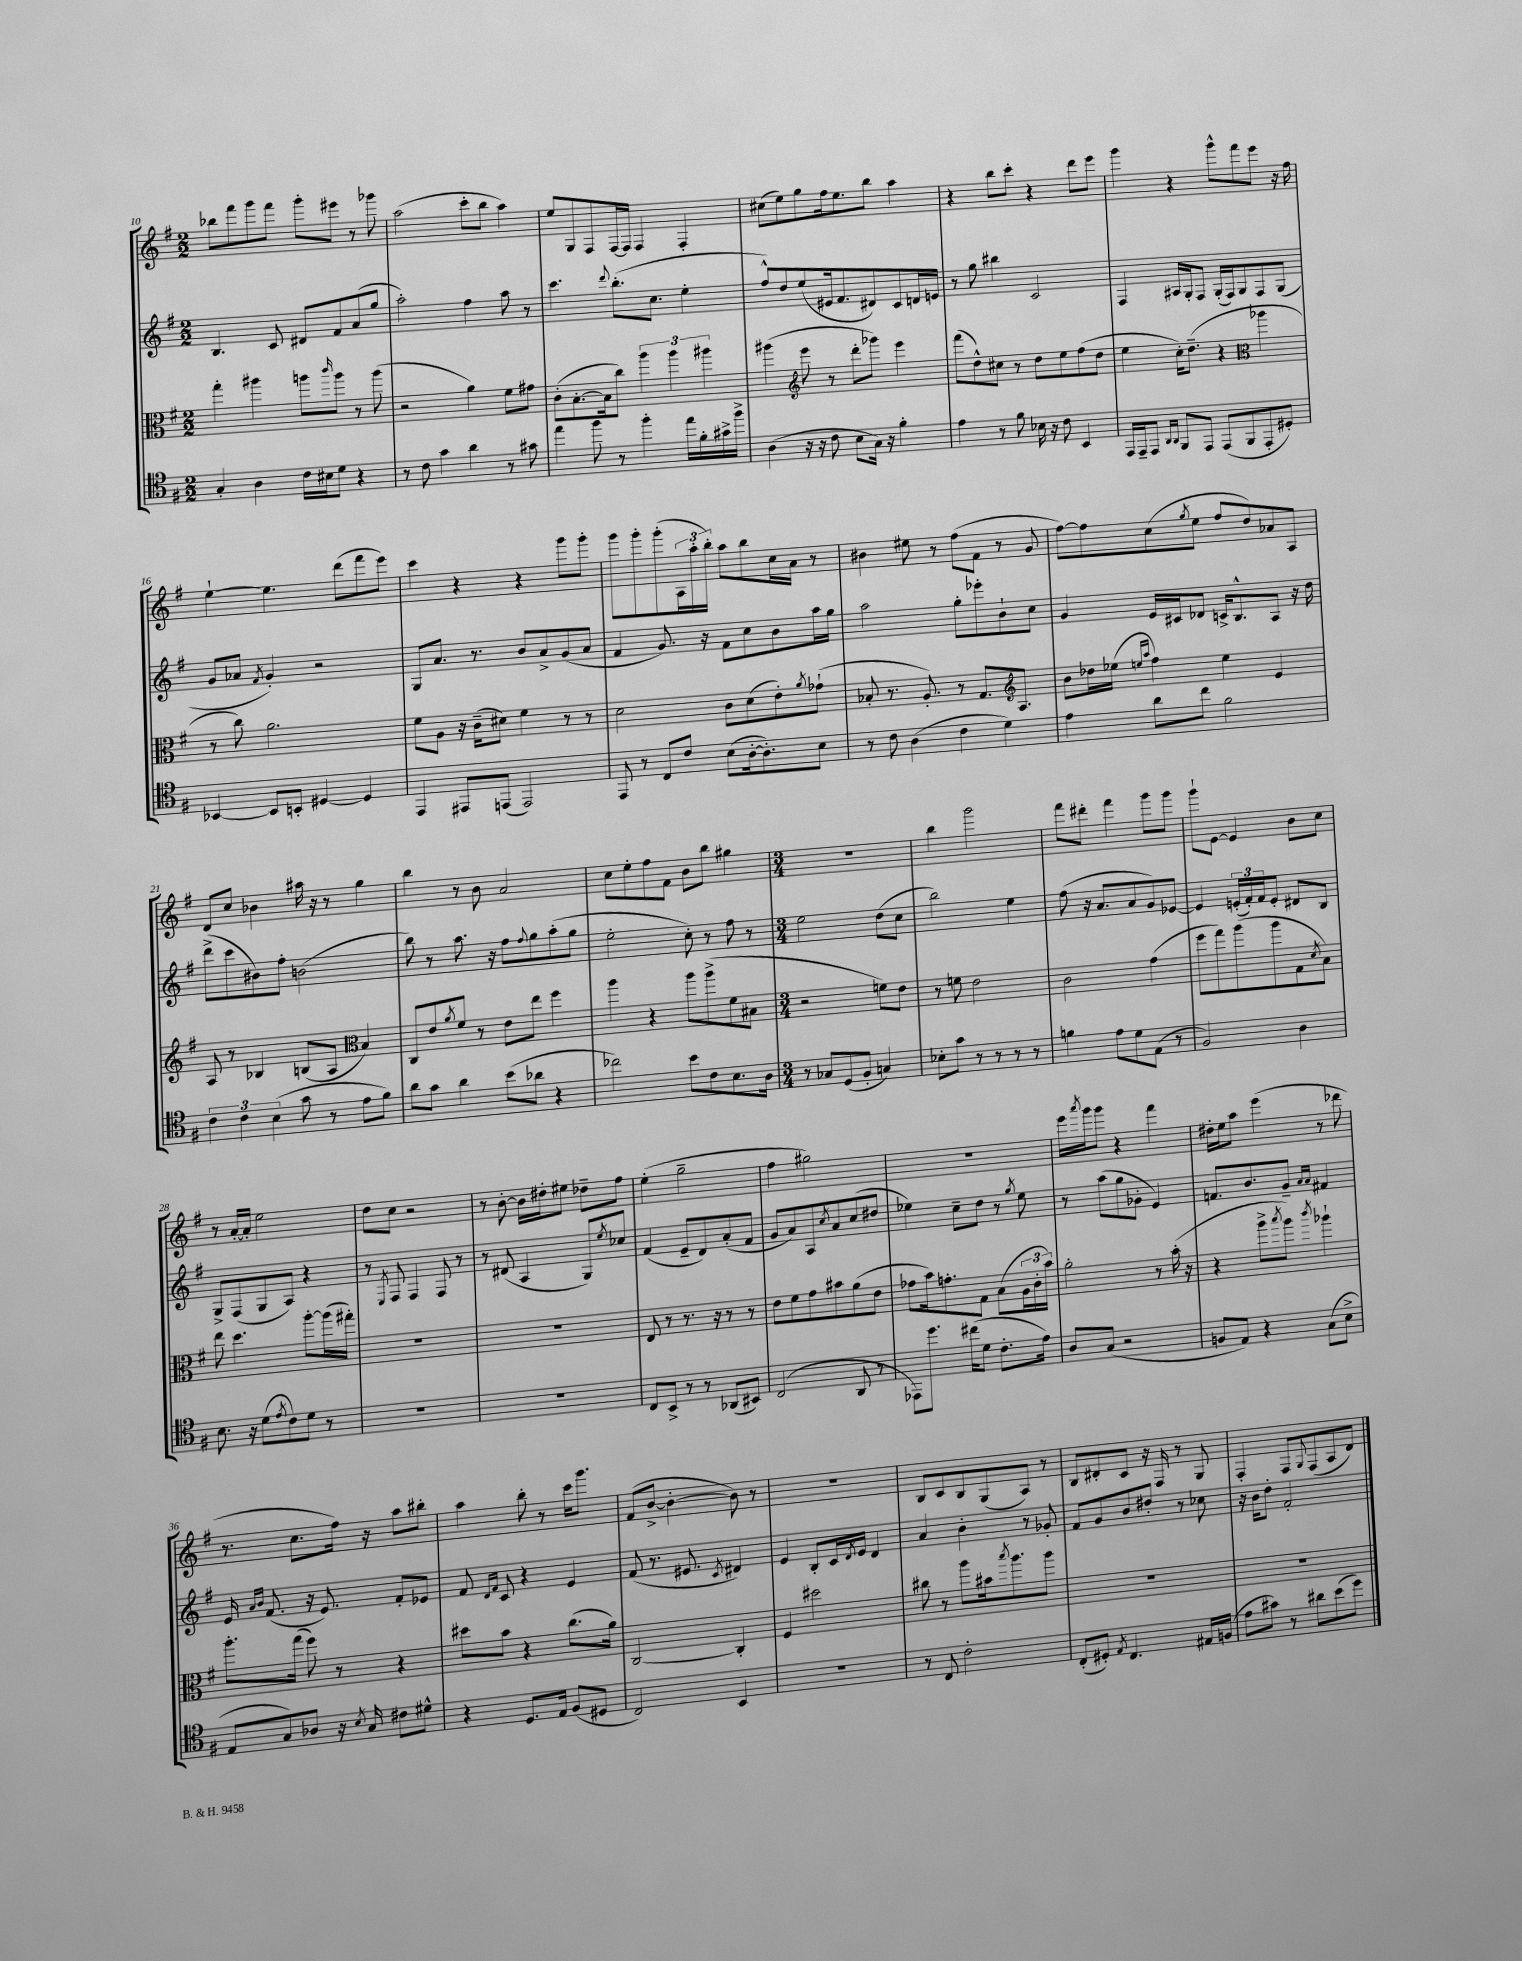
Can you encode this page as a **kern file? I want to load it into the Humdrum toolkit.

**kern	**kern	**kern	**kern
*part4	*part3	*part2	*part1
*staff4	*staff3	*staff2	*staff1
*clefC4	*clefC3	*clefG2	*clefG2
*k[f#]	*k[f#]	*k[f#]	*k[f#]
*M2/2	*M2/2	*M2/2	*M2/2
=10	=10	=10	=10
4G'/	4gg'\	4.B/	8bb-X\L
.	.	.	8fff#\
4A\	4aa#X\	.	8ggg\
.	.	8c/	8fff#\J
16c\LL	8aan\L	8d#X/L	8ggg'\L
16B#X\J	.	.	.
.	16qqccc/	.	.
8d\J	8aa\J	8f#/	8eee#X\J
4r	8r	(8a/	8r
.	(8aa\	8gg/J	8ggg-X\
=11	=11	=11	=11
8r	2r	2aa'\)	(2aa\
8c\	.	.	.
4g\	.	.	.
4a\	4a\)	4ff#\	8ccc'\L
.	.	.	8bb\J
8r	8f#\L	8aa\	4aa\)
8g#X\	8g#X\J	8r	.
=12	=12	=12	=12
4ee\	(8c'\L	4.ccc\	8ee/L
.	[8.B'\	.	8G/
8ff#\	.	.	8F#/
.	16B\k]	.	.
.	.	8qqddd/	.
8r	8cc\J)	(8.bb'\L	[16F#/L
.	.	.	16F#/JJ]
4ff#'\	6aa\	.	4F#/
.	.	8.cc\J	.
.	6aa\	.	.
16ee\LL	.	4ee'\	4F#'/
16f#'\	.	.	.
.	6aa#X\	.	.
16g#X^\	.	.	.
16ff#^\JJ	.	.	.
=13	=13	=13	=13
(4A\	(4aa#X\	8ff#^^/L)	(8cc#X\L
.	.	8dd/	8ee\)
*	*clefG2	*	*
16r	8eee\	(8ee/	8gg\
16r	.	.	.
8c\	8r	16e#X/k	16ff#\k
.	.	8.f#/	8.ee\
8B\L	8ddd'\L	.	.
16G\Jk)	8ggg-X\J)	8d#X/)	8bb\J
16r	.	.	.
4f#'\	4eee\	8c/	4aa\
.	.	16dn/L	.
.	.	16en/JJ	.
=14	=14	=14	=14
4e\	(8fff#\L	8r	4r
.	8dd^^\)	8gg\	.
8r	8cc#X\J	4bb#X\	8bb\L
8f#\	8r	.	8ccc'\J
16B-X\	8dd\L	2c/	4r
16r	.	.	.
8c\	8ee\	.	.
4BB/	(8ff#\	.	8ddd\L
.	8dd\J	.	8eee\J
=15	=15	=15	=15
16EE/LL	4ee\	4F#/	4ggg\
16EE~/J	.	.	.
8EE/J	.	.	.
16qqAA/LL	.	.	.
16qqAA/JJ	.	.	.
8FF#/L	16cc'\KL)	16A#X/LL	4r
.	(8.dd~\J	16G'/J	.
8EE/J	.	8F#/J	.
(8EE/L	4r	(16G'/LL	8ggg^^\L
.	.	16F#/J)	.
8FF#/	.	8G/	8fff#\
8EE'/	4aa-X\	8F#/	8eee\J
8D#X'/J)	.	(8G/J	16r
.	.	.	16ff#\
!!LO:LB:g=z
=16	=16	=16	=16
*	*clefC3	*	*
[4BB-X/	8r	8g/L	[4ee`\
.	8cc\)	8a-X/J	.
.	.	8qf#/	.
8BB-/L]	2.a\	4g'/)	4.ee\]
8BBn'/J	.	.	.
[4D#X/	.	2r	.
.	.	.	(8ddd\L
4D#/]	.	.	8fff#\
.	.	.	8eee\J)
=17	=17	=17	=17
4EE/	8f#\L	8G/L	4ccc\
.	8A\J	8.a/J	.
8EE#X/L	16r	.	4r
.	(16c~\KL	8.r	.
(8EEn/J	8d#X\J)	.	.
2EE/)	4f#\	8b/L	4r
.	.	8a^/	.
.	8r	(8g/	8ggg\L
.	8r	8a/J	8ggg'\J
=18	=18	=18	=18
8EE/	2d\	4f#/	8ggg\L
8r	.	.	8ggg'\
8C/L	.	8.g/)	(8ggg'\
8c/J	.	.	24A\L
.	.	.	24aa'\
.	.	16r	.
.	.	.	24bb'\JJ)
(8B\L	8c\L	8f#\L	8aa\L
[16A'\k	(8d\	8cc\	8bb\
8.A'\])	.	.	.
.	8e'\)	8b\	16cc\L
.	.	.	16a\JJ
.	8qa/	.	.
8B\J	(8g-X`\J	16aa\L	8r
.	.	16gg\JJ	.
=19	=19	=19	=19
8r	8B-X'/	2aa\	4b#X\
8c\	8.r	.	.
(4A\	.	.	8ee#X\
.	8.A'/)	.	.
.	.	.	8r
4c\	8r	8gg'\L	(8ff#\L
.	8.G/L	8eee-X'\	8f#\J
4d\)	.	8b`\	8r
.	8.A/J	.	.
.	.	8cc\J	8g/
=20	=20	=20	=20
*	*clefG2	*	*
4e\	8b\L	4g/	[8ff#\L)
.	16dd-X\L	.	8ff#\]
.	(16ee-X\JJ	.	.
.	16qqeen/LL	.	.
.	16qqaa/JJ	.	.
8a\L	4ff#\)	16e/LL	(8cc\
.	.	16c#X/J	.
.	.	.	8qgg/
8cc\J	.	8d-X/J	8ee\J
2f#\	4ee\	16cn^/KL	8ff#/L
.	.	8.B^^/	.
.	.	.	8dd/)
.	4e/	8A/J	8a-X/
.	.	16r	8A/J
.	.	16dd\	.
!!LO:LB:g=z
=21	=21	=21	=21
6c\	8A/	(8ddd^\L	8d/L
.	8r	8ccc\	8cc/J
6c\	.	.	.
.	4B-X/	8b#X\)	4b-X\
(6B\	.	.	.
.	.	8ff#'\J	.
8g\	(8Bn/L	(2bn\	16aa#X\
.	.	.	16r
8r	8A/J	.	8r
8e\L	4B/)	.	4gg\
8f#\J)	.	.	.
=22	=22	=22	=22
*	*clefC3	*	*
8a\L	8C/L	8bb\)	4bb\
8g\J	8e/	8r	.
.	8qa/	.	.
4a\	8f#/J	8.aa\	8r
.	8r	.	8b\
.	.	16r	.
(8b\L	8e\L	8ff#\L	2a/
.	.	8qqff#/	.
8a-X\J	8ee\J	8gg\	.
4r	4ff#\	(8aa'\	.
.	.	8gg\J	.
=23	=23	=23	=23
2cc-X\)	4aa\	2ee'\	8cc\L
.	.	.	8ee'\
.	4r	.	8ff#\
.	.	.	8f#\J
8b\L	8aa\L	8cc'\)	8b\L
8c\	(8aa^\	8r	8bb\J
8.B\	8f#\	8ff#\	4gg#X\
.	8B#X\J	8r	.
16A\Jk	.	.	.
=24	=24	=24	=24
*M3/4	*M3/4	*M3/4	*M3/4
8r	2r	2ee\	2.r
8G-X/L	.	.	.
(8D/	.	.	.
8F#'/J	.	.	.
4Gn/)	8fn\L)	(8dd\L	.
.	8e\J	8cc\J	.
=25	=25	=25	=25
8B-X'\L	8r	2bb\)	4bb\
8g\J	8fn\	.	.
8r	2e\	.	2ggg\
8r	.	.	.
8r	.	4ee\	.
8r	.	.	.
=26	=26	=26	=26
4fn\	2c\	(8ff#\	8fff#\L
.	.	16r	8ddd#X'\J
.	.	8.a/L	.
8e\L	.	.	4fff#\
8d\	.	8a/	.
(8E\J	(4g\	8g/)	8ggg\L
8r	.	[8e-X/J	8ggg\J
=27	=27	=27	=27
2F#/)	8ff#\L	4e-/]	8ggg`\L
.	8gg\)	.	[8e\J
.	(8aa\	(24en'/LL	4e/]
.	.	24f#'/)	.
.	.	24f#/J	.
.	8aa\	8e'/J	.
4A\	8G\	8d#X/L	8b\L
.	8qd/	.	.
.	8B\J)	8B/J	8cc\J
!!LO:LB:g=z
=28	=28	=28	=28
8.B\	8ee\	8G^/L	8r
.	4.dd\	(8F#/	[16a'/LL
16r	.	.	16a'/JJ]
(8d\L	.	8G/	2ee\
8qe/	.	.	.
8c\)	.	8A/J)	.
8d\J	[8aa'\L	4r	.
8r	(16aa\L]	.	.
.	16gg#X'\JJ)	.	.
=29	=29	=29	=29
2.r	2.r	8r	8dd\L
.	.	8qE/	.
.	.	8F#/	8cc\J
.	.	4F#/	2r
.	.	8F#/	.
.	.	8r	.
=30	=30	=30	=30
2.r	2.r	8r	8r
.	.	(8d#X/	[8b'\
.	.	4A/	16b\LL]
.	.	.	16dd#X'\J
.	.	.	8ee#X\J
.	.	8G/L)	8dd-X~\L
.	.	8qee/	.
.	.	8cc-X/J	8ff#\J
=31	=31	=31	=31
8C/L	8E/	(4f#/	(4ee'\
8BB^/J	8r	.	.
8r	8.r	8e~/L	2gg~\
8r	.	8d/)	.
.	16r	.	.
(8AA-X/L	8r	(8a'/	.
8BB#X/J)	8r	8f#/J	.
=32	=32	=32	=32
(2C/	8e\L	8g/L	4ff#\
.	8f#\	8a/)	.
.	8g\	8A/	2gg#X\)
.	.	8qcc/	.
.	8b#X\	8a/	.
8AA/	(8a\	(8cc/	.
8r	8e\J	8dd#X/J	.
=33	=33	=33	=33
8EE-X\L)	8g-X\L	4ee-X\)	2.r
8.dd\J	16b\k)	.	.
.	8.gn'\	.	.
.	.	8cc~\L	.
(16cc#X\KL	.	.	.
8d\J	8G\J	8dd\J	.
8.c'\L	(8B\L	8r	.
.	.	8qgg/	.
.	24A\L	8ee-\	.
.	24c'\	.	.
16e\Jk)	.	.	.
.	24b\JJ)	.	.
=34	=34	=34	=34
8A/L	2a'\	8r	16eee\LL
.	.	.	8qaaa/
.	.	.	16ggg\J
(8G/J	.	(8aa\L	8ggg\J
2r	.	8gg\	4r
.	.	8g-X'\J	.
.	8r	4e/)	4fff#\
.	(16b'\	.	.
.	16r	.	.
=35	=35	=35	=35
8Fn/L	4r	8.fn/L	16dd#X'\LL
.	.	.	16ee\J
8E/J)	.	.	8aa\J
.	.	8.b/	.
4r	8aa^\L	.	(4eee\
.	8qbb/	.	.
.	8aa\J)	8g~/J	.
.	.	16qqa/LL	.
.	8qccc/	16qqa/JJ	.
(8G\L	4aa-X`\	4f#X/	8r
8B^\J	.	.	8ddd-X\
!!LO:LB:g=z
=36	=36	=36	=36
8E/L	8.aa'\L	16e/	8.r
.	.	16qqa/LL	.
.	.	16qqb/JJ	.
.	.	(8.f#/	.
8G/)	.	.	.
.	(16gg\Jk	.	8.cc\L
8A-X/J	8ff#\)	16r	.
.	.	8.e/)	.
16r	8r	.	16ff#\Jk)
8qB/	.	.	.
16G/	.	.	16r
8c#X\L	4r	8f#'/L	8aa\L
8d#X^^\J	.	8e-X/J	8bb#X'\J
=37	=37	=37	=37
4r	8dd#X\L	8f#/	4aa\
.	.	16qqd/LL	.
.	.	16qqf#/JJ	.
.	8b\J	8c/	.
8.D/L	4r	4r	8bb'\
.	.	.	8r
16E/Jk	.	.	.
(8F#/L	(8.cc\L	4e/	16ccc\KL
.	.	.	8.ggg\J
8D#X/J	.	.	.
.	16a\Jk)	.	.
=38	=38	=38	=38
2C/)	[2C/	(8f#/	(8f#/L
.	.	8.r	[8b^/J
.	.	.	4b'\_
.	.	8.e#X/	.
.	.	8qc/	.
4BB/	4C'/]	4d#X/)	8b\])
.	.	.	8r
=39	=39	=39	=39
2.r	4F#/	4e/	2.r
.	2dd#X\	8B'/L	.
.	.	16c/L	.
.	.	8qd/	.
.	.	16e/JJ	.
.	.	4d/	.
=40	=40	=40	=40
8r	8cc#X\	4a/	8B/L
8C/	8r	.	8c/
2c'\	8aa\L	4b'\	8B/
.	16b#X\k	.	(8G/
.	8qbb/	.	.
.	8.aa\	.	.
.	.	8r	8A/J)
.	8aa\J	8g-X'/	8r
=41	=41	=41	=41
(8C'/L	2.r	8f#/L	8B/L
8D#X'/J)	.	8g/	8d#X'/
8qE/	.	.	.
4.C/	.	8b/	8c/J
.	.	8dd#X'/J	16r
.	.	.	16F#/
.	.	8r	8r
16E#X/LL	.	8cc-X\	8G/
(16Fn/JJ	.	.	.
=42	=42	=42	=42
8e\L	2.r	16r	4F#'/
.	.	16b\KL	.
8g#X\J)	.	8dd'\J	.
8r	.	2f#'/	8F#/L
.	.	.	8qqG/
8a#X\L	.	.	(8F#/
(8b\	.	.	8A/
8dd\J)	.	.	8d/J)
==	==	==	==
*-	*-	*-	*-
